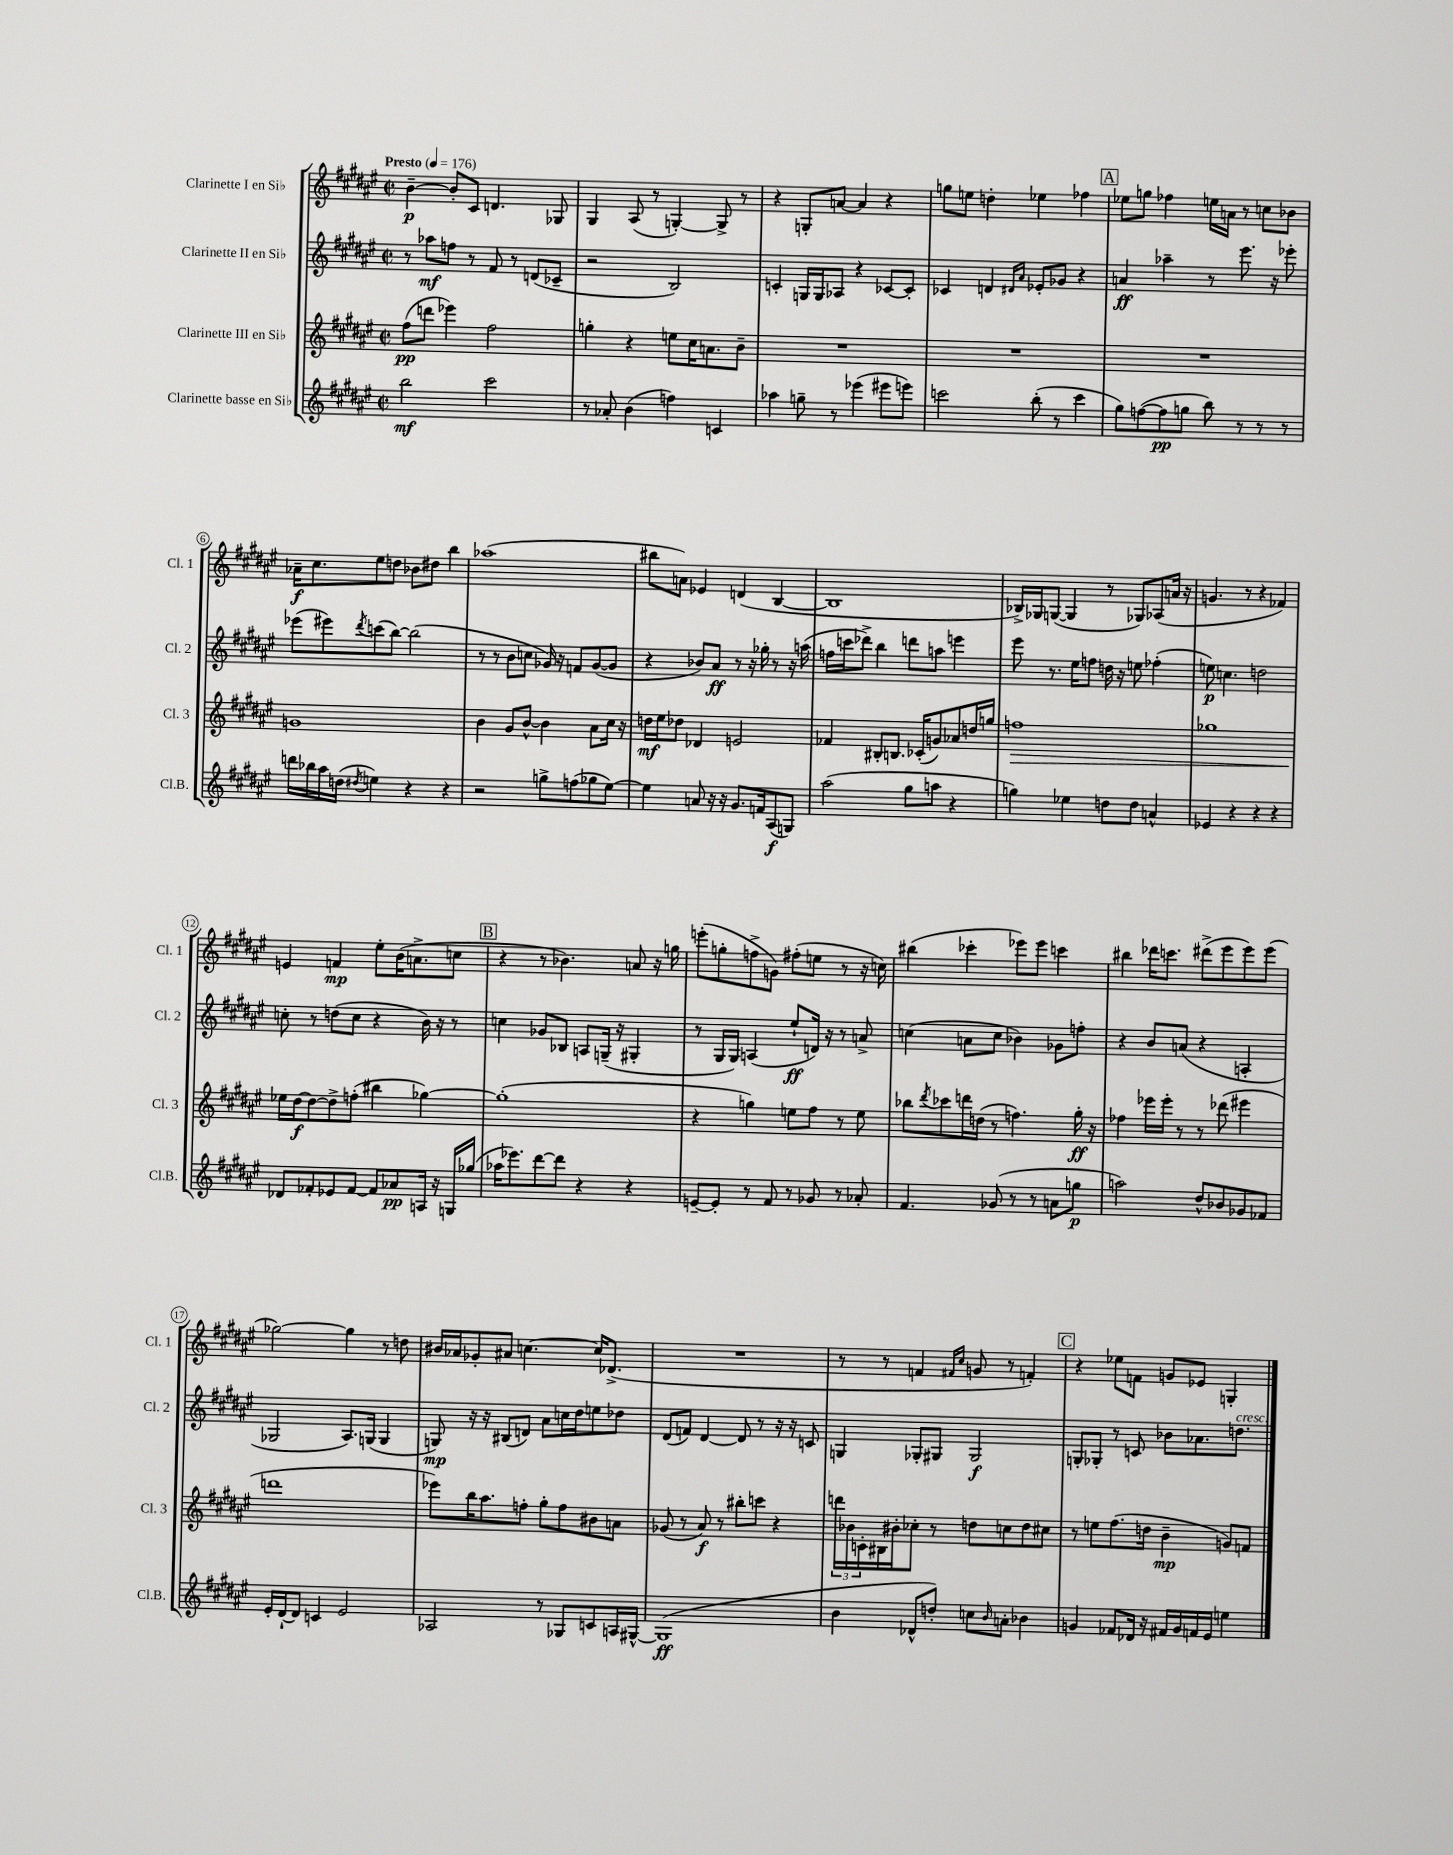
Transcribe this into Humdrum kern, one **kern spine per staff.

**kern	**kern	**kern	**kern
*staff4	*staff3	*staff2	*staff1
*clefG2	*clefG2	*clefG2	*clefG2
*k[f#c#g#d#a#e#]	*k[f#c#g#d#a#e#]	*k[f#c#g#d#a#e#]	*k[f#c#g#d#a#e#]
*M2/2	*M2/2	*M2/2	*M2/2
*met(c|)	*met(c|)	*met(c|)	*met(c|)
*MM176	*MM176	*MM176	*MM176
2bb	(8ff#	8r	[4b~
.	8ddd	8aa-	.
.	4eee-)	8ff	8b']
.	.	8r	8c#
2ccc#	2ff#	8f#	4.d
.	.	8r	.
.	.	(8d	.
.	.	8c-~	8G-
=	=	=	=
8r	4gg'	2r	4G#
8a-'	.	.	.
(4b	4r	.	(8A#
.	.	.	8r
4ff)	8ee	2B)	[4G')
.	16cc#	.	.
.	8.a	.	.
4c	.	.	8G^]
.	8b~	.	8r
=	=	=	=
4aa-	1r	4c'	4r
8gg~	.	16G	8G'
.	.	16G	.
8r	.	8A-	[8a
(4eee-	.	4r	4a]
8eee#	.	[8c-	4r
8eee)	.	8c-']	.
=	=	=	=
2ccc	1r	4c-	8gg
.	.	.	8ee
.	.	4d	4dd'
.	.	16qqd#	.
.	.	16qqa#	.
(8bb'	.	8e-'	4ee-
8r	.	8g-	.
4ccc	.	4r	4ff-
=	=	=	=
8gg#)	1r	4a	8ee-
([8ff	.	.	8gg
8ff]	.	4aa-~	4ff-
8gg	.	.	.
8bb)	.	8r	16ee
.	.	.	16a
8r	.	8.eee#	8r
8r	.	.	8cc
.	.	16r	.
8r	.	8eee-'	8b-
=	=	=	=
16ddd	1g	(8eee-	16a-~
16bb-	.	.	8.cc#
16aa#	.	8eee#)	.
(16dd	.	.	.
8qdd#	.	8qddd#	.
4ee)	.	(8ccc	8ee#
.	.	[8bb)	8dd
4r	.	(2bb]	8b-
.	.	.	8dd#
4r	.	.	4bb
=	=	=	=
2r	4b	8r	(1aa-
.	.	8r	.
.	8g#	8b	.
.	[8b^^	8cc	.
8gg^	4b]	16g-)	.
.	.	16r	.
(8ff	.	8f	.
8gg-	8a#	([8g-	.
[8ee#)	16cc#	8g-]	.
.	16r	.	.
=	=	=	=
4ee#]	16dd	4r	8bb#
.	16ee#	.	.
.	8dd-	.	8a)
8a	4d-	8b-)	4e-
16r	.	8a#	.
16r	.	.	.
8.g#	2e	8r	(4d
.	.	16r	.
16f	.	16gg-'	.
(8A#	.	8r	[4B
8G)	.	16r	.
.	.	(16aa	.
=	=	=	=
(2aa#	4f-	16ff	1B]
.	.	16ccc	.
.	.	8ddd-^)	.
.	8B#'	4bb	.
.	8.B	.	.
8gg#	.	8ddd	.
.	(16c-'	.	.
8aa	8g)	8aa	.
4r	8a-	4eee	.
.	16dd	.	.
.	16gg	.	.
=	=	=	=
4gg)	1ff	8eee#	16B-^)
.	.	.	16G-
.	.	8.r	([8G
4ee-	.	.	4G]
.	.	16ee#	.
.	.	8ff	.
8dd	.	16dd	8r
.	.	16r	.
8dd	.	8ee	8G-)
4a^^	.	(4ff-'	(8A-
.	.	.	16a
.	.	.	16r
=	=	=	=
4e-	1gg-	8ee)	4.g
.	.	4.cc	.
4r	.	.	.
.	.	.	8r
4r	.	2dd	4r
4r	.	.	4f-)
=	=	=	=
8d-	16ee-	8cc'	4e
.	[16dd#	.	.
8f-'	8dd#_	8r	.
8e-	8dd#^]	(8dd	4f
[8f-	(8ff'	8cc	.
8f-]	4bb#	4r	8ee#'
8a-	.	.	(16b
.	.	.	8.a^
16A	[4gg-)	16b)	.
16r	.	16r	.
16G	.	8r	8cc
(16gg-	.	.	.
=	=	=	=
16aa-	(1gg-']	4cc	4r
8.eee-)	.	.	.
[8ddd#	.	8g-	8r
8ddd#]	.	8B-	4.b-)
4r	.	8A	.
.	.	(16G~	.
.	.	16r	.
4r	.	4G#'	8a
.	.	.	16r
.	.	.	16gg
=	=	=	=
[8e~	4r	8r	(8eee'
8e']	.	16G#	8gg'
.	.	16G#)	.
8r	4gg)	(4A	8ff^
8f#	.	.	8g)
8r	8ee	8ee#`	(8ff#'
8g-	8ff#	16d)	8ee
.	.	16r	.
8r	8r	8r	8r
8a-'	8ee	8a^	16r
.	.	.	16cc)
=	=	=	=
4.f#	8bb-	(4cc	(4bb#
.	8qddd#	.	.
.	8ccc-	.	.
.	16ddd	8a	4ccc-'
.	(16dd	.	.
(8g-	8r	8cc	.
8r	4.ff)	4b-)	8eee-)
8r	.	.	8eee-
8a	.	8g-	4ccc
8gg	16gg#'	8ff'	.
.	16r	.	.
=	=	=	=
2aa)	4ff-	4r	4bb#
.	16eee-	8b	16ddd-
.	16eee-'	.	8.ccc
.	8r	(8a	.
8dd#^^	8r	4r	(8ddd#^
8b-	(8ddd-	.	8eee#
8g-	4eee#	4A'	8eee#)
8f-	.	.	(8eee#
=	=	=	=
16e#'	1ddd	2G-	[2gg-)
[16d#`	.	.	.
8d#]	.	.	.
4c	.	.	.
2e#	.	8.A#)	4gg-]
.	.	(16G	.
.	.	4G	8r
.	.	.	8dd
=	=	=	=
2A-	8eee-)	8G)	16b#
.	.	.	16a-
.	16bb	16r	8g-'
.	8.aa#	16r	.
.	.	(8B#	8a#
.	8ff'	8d)	[4.cc
8r	8gg#'	8a#	.
8G-	8ff	16cc	.
.	.	16dd#	.
8c	8b#	8ee	16cc]
.	.	.	(8.d-^
16A	8a	8dd-	.
[16G#^^	.	.	.
=	=	=	=
(1G#]	(8g-	(8d#	1r
.	8r	8f)	.
.	8a#)	[4d#	.
.	8r	.	.
.	8bb#'	8d#]	.
.	8ccc	8r	.
.	4r	16r	.
.	.	16r	.
.	.	8c	.
=	=	=	=
4b	24ddd	4G	8r
.	24b-	.	.
.	24c'	.	.
.	16B#	.	8r
.	16b#'	.	.
8d-^^	8cc-'	8G-'	4f
8dd')	8r	8G#	.
.	.	.	16qqf#
.	.	.	16qqcc#
8cc	8dd	2G#	8g
16qqb	.	.	.
8a'	8cc	.	8r
4b-	8dd	.	4f')
.	8cc#	.	.
=	=	=	=
4g	8r	8G'	4r
.	8ee	8G-'	.
8f-	(8.ff#	8r	8ee-
16d-	.	8c	8f
16r	16dd	.	.
16f#	4b~	8b-	8g
16g	.	.	.
16f	.	8.a-	8e-
16e#	.	.	.
4ee	8g)	.	4G'
.	.	8.dd	.
.	8f	.	.
==	==	==	==
*-	*-	*-	*-
